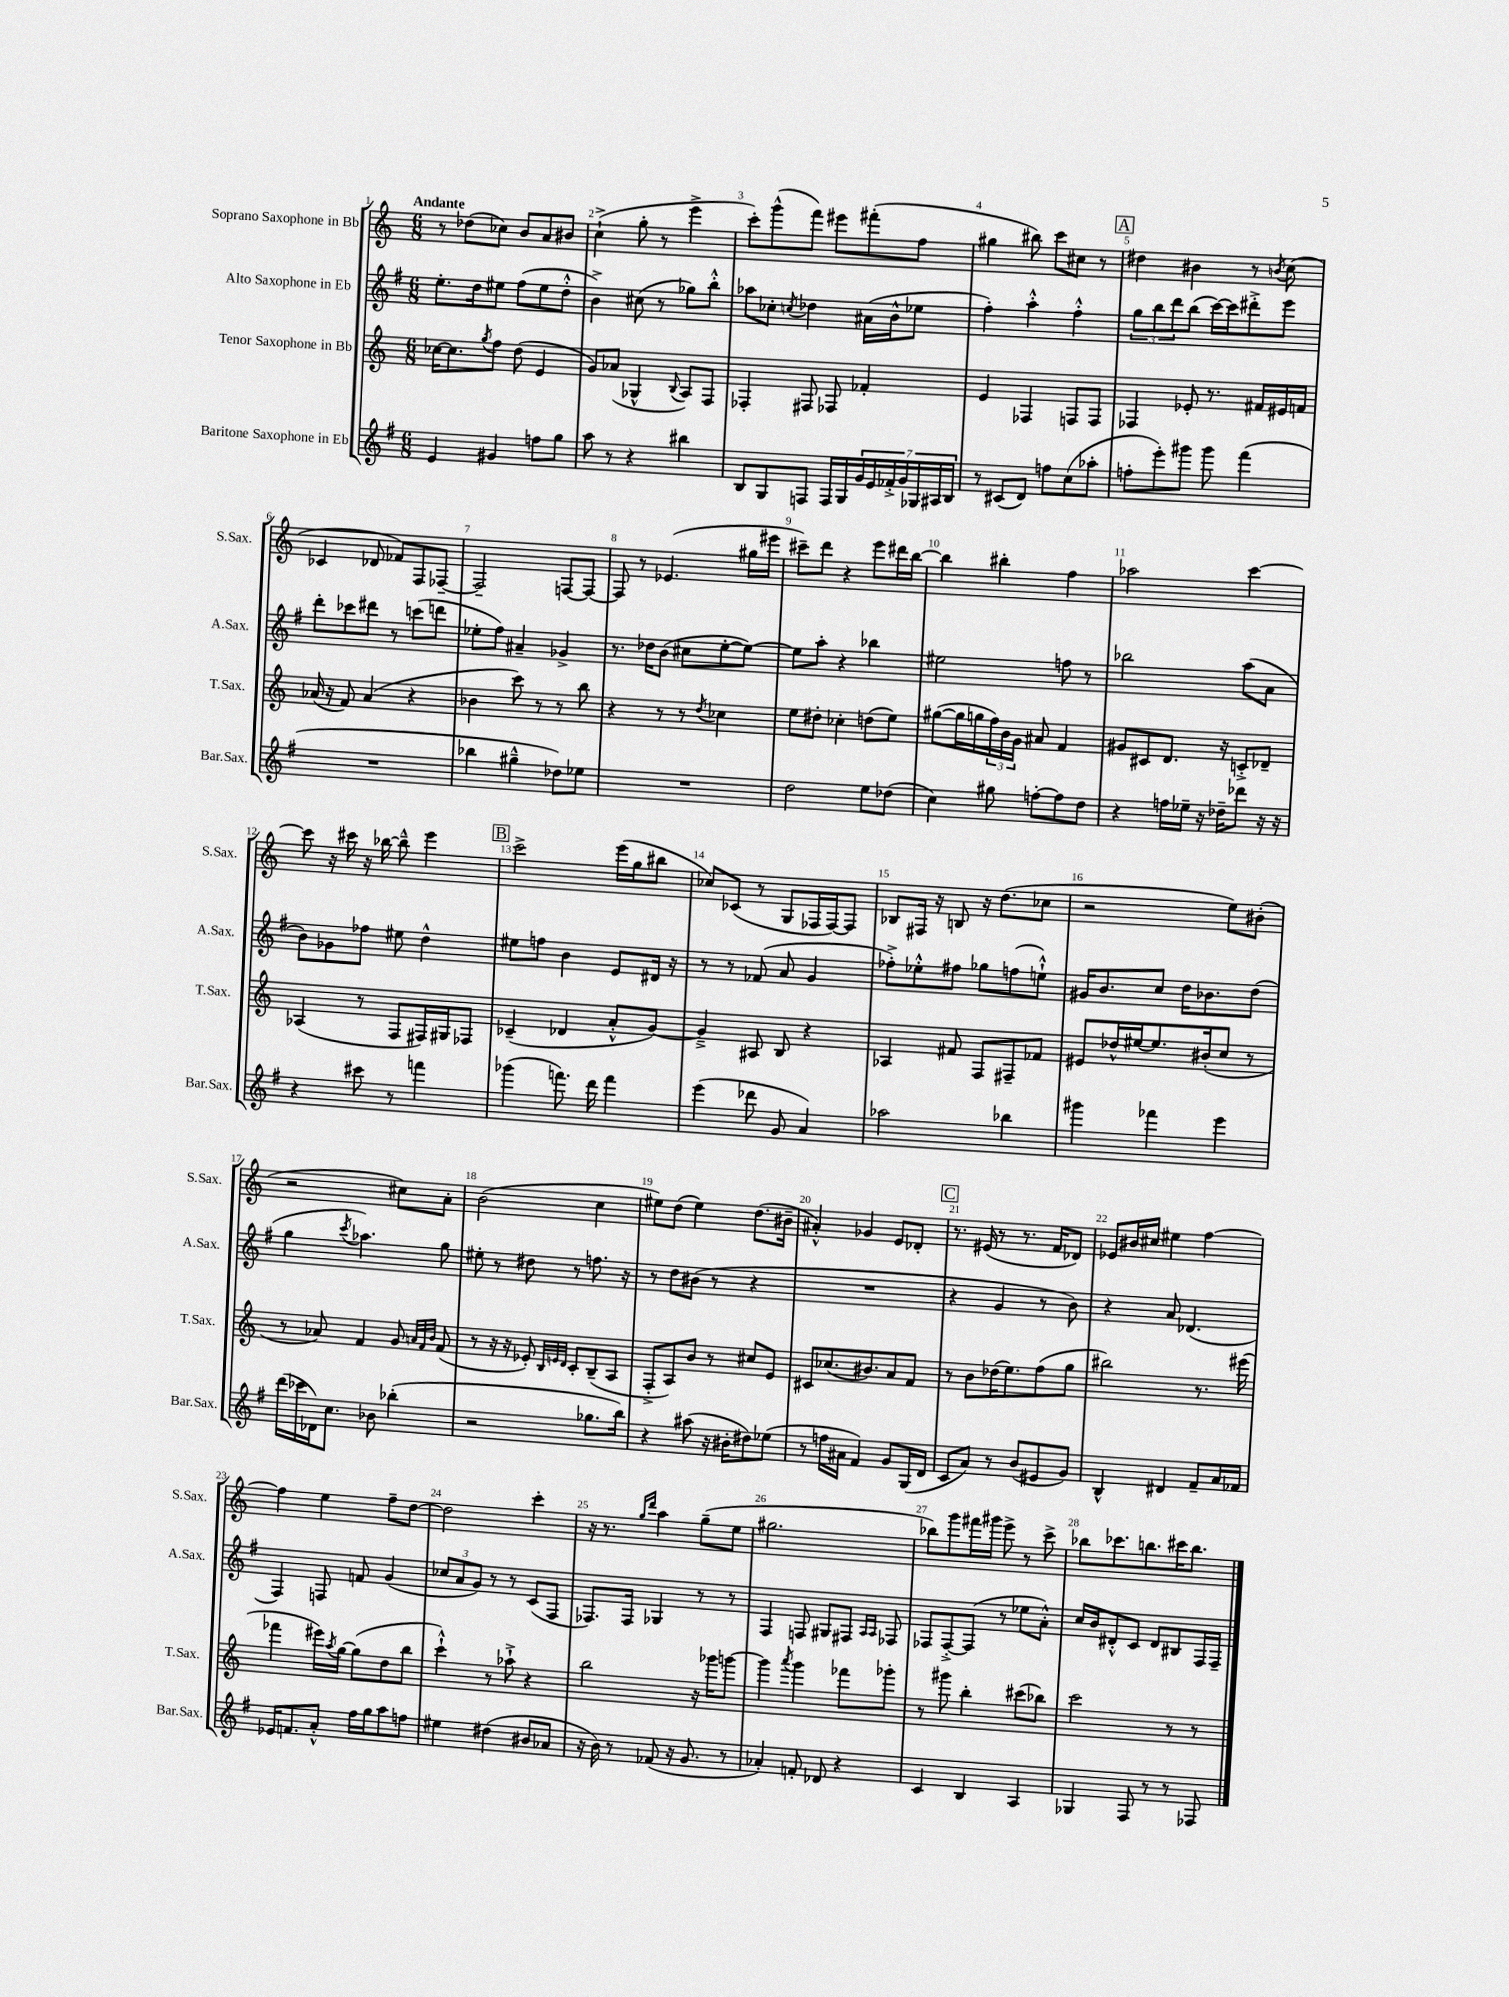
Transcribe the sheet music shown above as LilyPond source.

<<
\new StaffGroup <<
\new Staff = "s0" \with { instrumentName = "Soprano Saxophone in Bb" shortInstrumentName = "S.Sax." } {
    \clef treble \key c \major \numericTimeSignature \time 6/8 \tempo "Andante"
    r8 des''8( ces''8) b'8 a'8 bis'8 |
    c''4-!->( g''8-. r8 e'''4-> |
    c'''8-.) g'''8-^( f'''8) eis'''8 fis'''8-.( f''8 |
    gis''4 bis''8) c'''8 cis''8 r8 |
    \mark \markup { \box "A" } dis''4 bis'4 r8 \acciaccatura { b'8 } c''8( |
    ces'4 des'8 fes'8) f8 fes8~-- |
    fes2-- f8~ f8~ |
    f8 r8 ees'4.( gis''16 eis'''16 |
    cis'''8--) d'''8 r4 e'''8 dis'''16 b''16~ |
    b''4 bis''4-. f''4 |
    aes''2 c'''4~ |
    c'''8 r16 cis'''16 r16 bes''16~ bes''8---^ e'''4 |
    \mark \markup { \box "B" } c'''2-> e'''16( g''16 bis''8 |
    ces''8) ces'8( r8 g8 fes16 fes16~) fes8 |
    bes8 fis16 r16 b8 r16 d''8.( ces''8 |
    r2 e''8) bis'8-.( |
    r2 cis''8) a'8-. |
    b'2( c''4 |
    eis''8) d''8( eis''4) d''8.( bis'16-- |
    ais'4-.-^) ges'4 e'8 des'8-. |
    \mark \markup { \box "C" } r8. eis'16( r8 r8. f'16 des'8) |
    ees'8 bis'16 cis''16 eis''4 f''4~ |
    f''4 e''4 f''8-- d''8~ |
    d''2 c'''4-. |
    r16 r8. \grace { g''16 d'''16 } a''4 g''8--( e''8 |
    gis''2. |
    bes''8) g'''8 fis'''16 gis'''16 e'''8-> r8 c'''8-> |
    bes''8 ces'''8. b''8. cis'''16 b''8. \bar "|." |
}
\new Staff = "s1" \with { instrumentName = "Alto Saxophone in Eb" shortInstrumentName = "A.Sax." } {
    \clef treble \key g \major \numericTimeSignature \time 6/8
    e''8.-. d''16 eis''8 fis''8( eis''8 d''8-.-^ |
    b'4->) cis''8( r8 ges''8) b''8-.-^ |
    aes''8 ces''8-. \acciaccatura { c''8 } des''4 ais'16( b'16-^ ees''8 |
    fis''4-.) a''4-.-^ fis''4-.-^ |
    \mark \markup { \box "A" } \tuplet 3/2 { g''8 b''8 d'''8 } b''8( c'''16~) c'''16 dis'''8-.-> e'''8 |
    d'''8-. ces'''8 dis'''8 r8 c'''8( d'''8 |
    ees''8-. fis''8) ais'4-- ges'4-> |
    r8. des''16 b'8( cis''8 e''8~-. e''8~) |
    e''8 a''8-. r4 bes''4 |
    eis''2 f''8 r8 |
    bes''2 a''8( a'8 |
    b'8) ges'8 fes''8 eis''8 d''4-^ |
    \mark \markup { \box "B" } eis''8 f''8 b'4 e'8 dis'16 r16 |
    r8 r8 fes'8( a'8 g'4 |
    fes''8-.->) ees''8-.-^ fis''8 ges''8 f''8( e''8-!-^) |
    gis'16 b'8. c''8 d''16 bes'8. d''8( |
    g''4 \acciaccatura { c'''8 } aes''4.) g''8 |
    eis''8-. r8 dis''8 r8 f''8. r16 |
    r8 d''8 bis'8( r8 r4 |
    R2. |
    \mark \markup { \box "C" } r4 g'4 r8 b'8) |
    r4 a'8 des'4.( |
    fis4) f8 f'8 g'4( |
    \tuplet 3/2 { ces''8 a'8 g'8) } r8 r8 c'8( fis8 |
    fes8.) fes16 ges4 r8 r8 |
    fis4 f8 gis8 fis8 \grace { a16 a16 } fes8 |
    fes8 fes8~-.-> fes8( r8 ees''8 a'8-.-^) |
    c''16 b'16 dis'8-.-^ c'8 dis'8 bis8 fis16 fis16-- \bar "|." |
}
\new Staff = "s2" \with { instrumentName = "Tenor Saxophone in Bb" shortInstrumentName = "T.Sax." } {
    \clef treble \key c \major \numericTimeSignature \time 6/8
    ces''16~ ces''8. \acciaccatura { g''8 } f''8 d''8( e'4 |
    g'8) aes'8( ges4-^ \appoggiatura { b8 } a8) f8 |
    fes4-. fis8 fes8 fes'4-. |
    e'4 fes4 f8 f8 |
    \mark \markup { \box "A" } fes4 ees'8-. r8. fis'16 eis'16 f'16 |
    aes'16( r16 f'8) aes'4( r4 |
    bes'4 c'''8) r8 r8 b''8 |
    r4 r8 r8 \acciaccatura { d''8 } ces''4 |
    e''8 dis''8-. ces''4-. d''8( e''8) |
    gis''8~( gis''16 g''16 \tuplet 3/2 { f''16) b'16 g'16 } ais'8 f'4 |
    gis'8 cis'8 d'8. r16 c'8-.-> des'8-- |
    aes4( r8 f8 fis16) gis16 fes8 |
    \mark \markup { \box "B" } ces'4--( des'4 a'8-.-^ g'8~) |
    g'4---> ais8 b8 r4 |
    aes4 fis'8 f8 fis8-- fes'8 |
    eis'8 des''16-^ eis''16~ eis''8. bis'16-.( c''8 r8 |
    r8 aes'8) f'4 g'8 \grace { a'32 f'32 b'32 } f'8( |
    r8 r16 r16 ees'8-.) \grace { b32 e'32 d'32 } c'8-. b8--( a8 |
    f8-.-> a8) b'8 r8 cis''8 e'8 |
    cis'8 ces''8.( bis'8.) a'8 f'8 |
    \mark \markup { \box "C" } r8 b'8 des''16( e''8.) f''8( g''8 |
    bis''2) r8. eis'''16( |
    fes'''4 eis'''16) \acciaccatura { a''8 } g''16~ g''8( d''8 b''8 |
    c'''4-!-^) r8 aes''8-!-> r4 |
    b''2 r16 ges'''16 g'''8~ |
    g'''4 \acciaccatura { a'''8 } g'''4 fes'''8 ges'''8-. |
    r8 gis'''8 b''4-. cis'''8( bes''8) |
    c'''2 r8 r8 \bar "|." |
}
\new Staff = "s3" \with { instrumentName = "Baritone Saxophone in Eb" shortInstrumentName = "Bar.Sax." } {
    \clef treble \key g \major \numericTimeSignature \time 6/8
    e'4 gis'4 f''8 g''8 |
    a''8 r8 r4 bis''4 |
    b8 g8 f8 f16 g16 \tuplet 7/4 { g'16 e'16 fes'16-.-> g'16 ges16 ais16 b16 } |
    r8 cis'8( d'8) f''8 c''8( aes''8-. |
    \mark \markup { \box "A" } f''8-. e'''8-.) gis'''8 gis'''8 fis'''4( |
    R2. |
    bes''4 gis''4---^ des''8) ees''8 |
    R2. |
    d''2 e''8 des''8( |
    c''4) gis''8 f''8~-. f''8 d''8 |
    r4 f''16 ees''16-- r16 des''16-- des'''8 r16 r16 |
    r4 cis'''8 r8 f'''4 |
    \mark \markup { \box "B" } ges'''4( f'''8.) d'''16 f'''4 |
    e'''4( des'''8 g'8 a'4) |
    aes''2 bes''4 |
    gis'''4 fes'''4 e'''4 |
    d'''16( ces'''16 des'16) c''8. bes'8 bes''4-.( |
    r2 ges''8. b''16) |
    r4 ais''8( r16 bis'16-. dis''8) ees''8( |
    r8 f''16 ais'16 fis'4) g'8 g16( d'16 |
    \mark \markup { \box "C" } c'8 a'8) r8 b'8( eis'8 g'8) |
    b4-^ dis'4 fis'8-- a'16 fes'16 |
    ees'16 f'8. a'8-.-^ fis''16 g''16 a''8 f''8 |
    eis''4 dis''4( bis'8 aes'8 |
    r16 b'16) r8 fes'8( r16 g'8. r8 |
    aes'4-.) f'8-. des'8 r4 |
    c'4 b4 a4 |
    ges4 fis8 r8 r8 fes8 \bar "|." |
}
>>
>>
\layout { \context { \Score \override BarNumber.break-visibility = ##(#f #t #t) barNumberVisibility = #all-bar-numbers-visible } }
